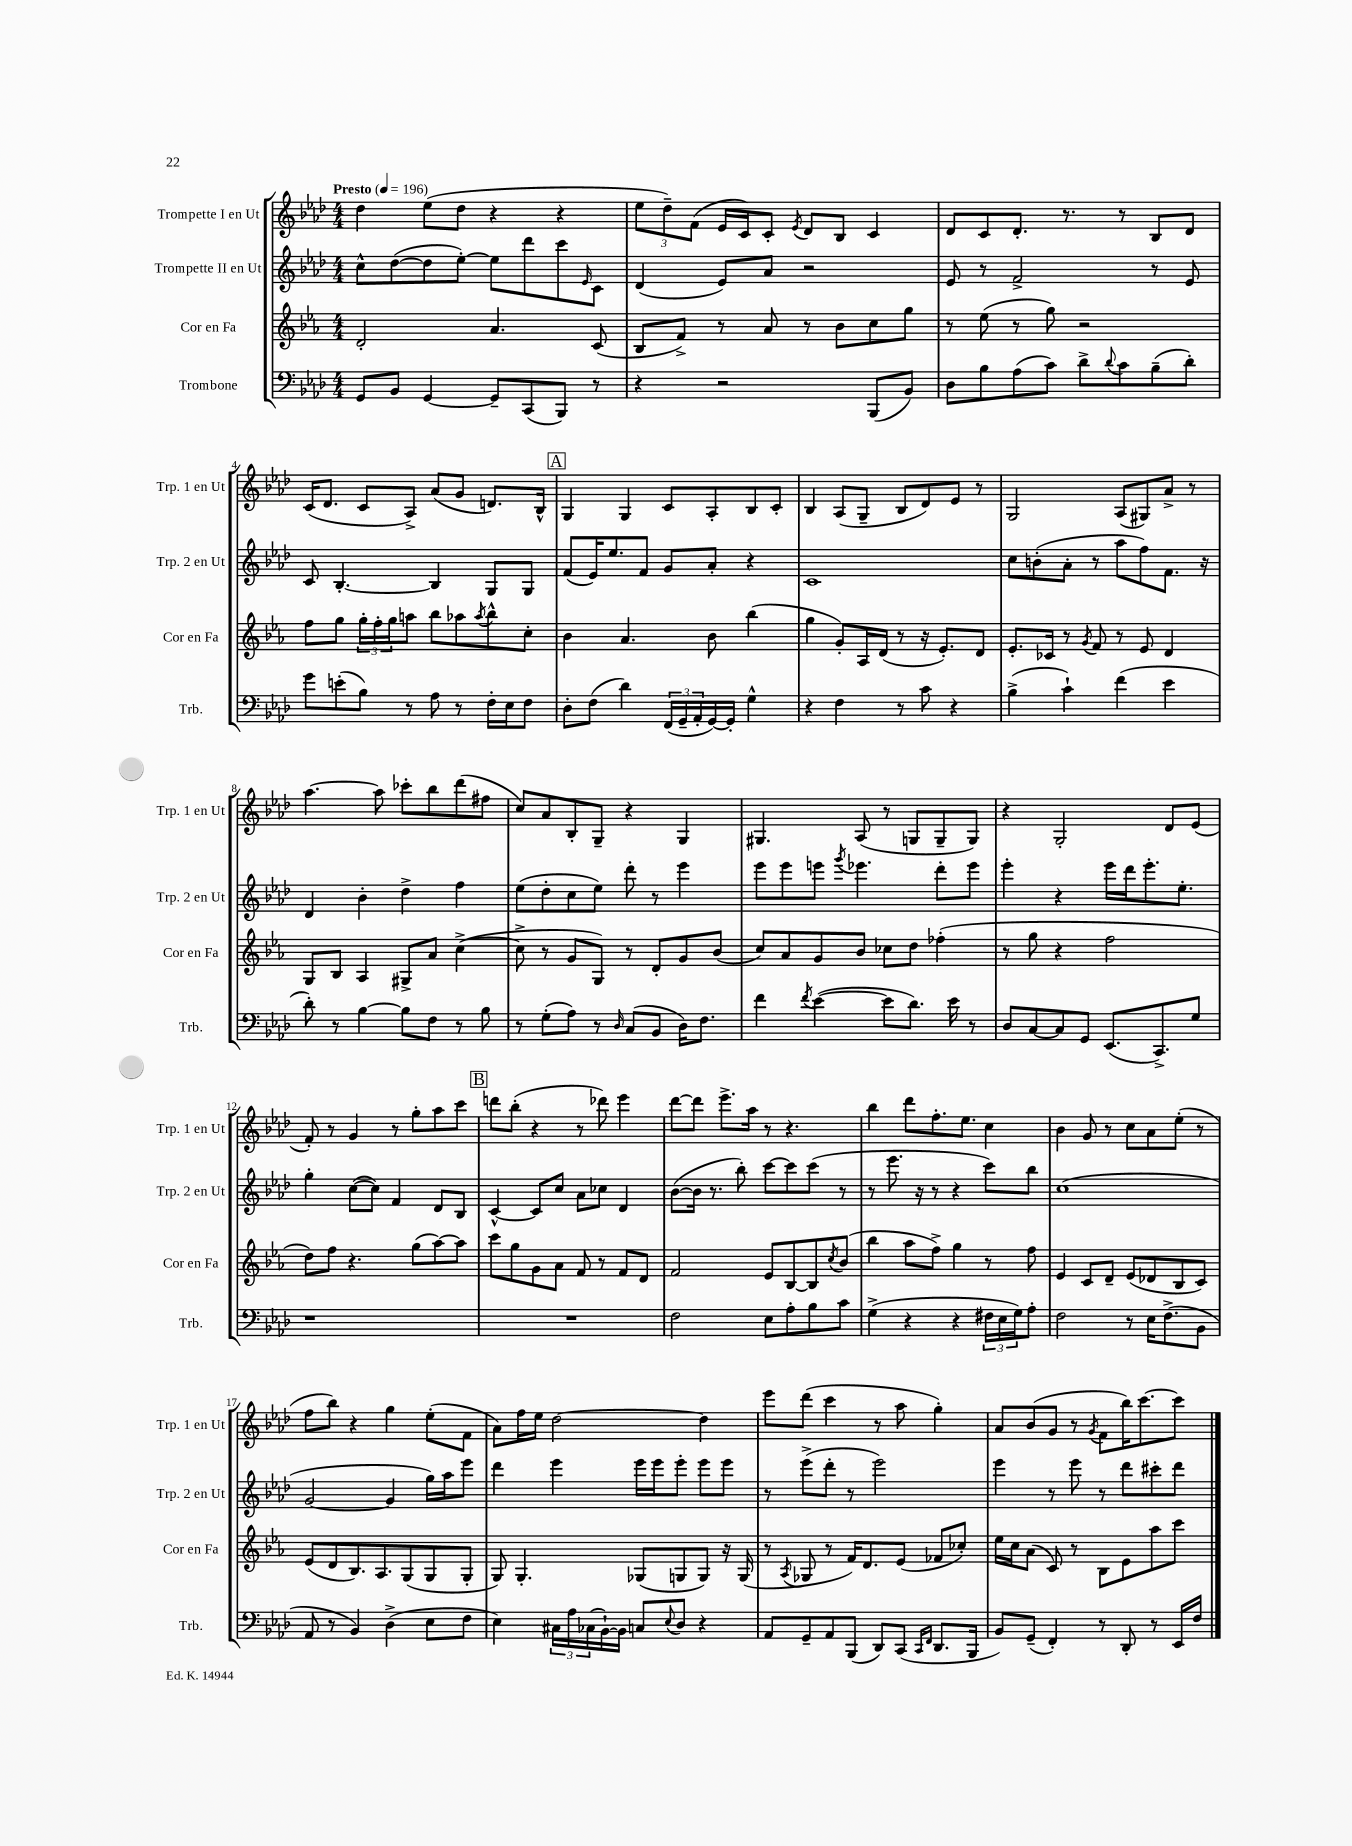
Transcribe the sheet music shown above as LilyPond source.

<<
\new StaffGroup <<
\new Staff = "s0" \with { instrumentName = "Trompette I en Ut" shortInstrumentName = "Trp. 1 en Ut" } {
    \clef treble \key aes \major \numericTimeSignature \time 4/4 \tempo "Presto" 4 = 196
    des''4 ees''8( des''8 r4 r4 |
    \tuplet 3/2 { ees''8 des''8--) f'8( } ees'16 c'16) c'8-. \acciaccatura { ees'8 } des'8 bes8 c'4 |
    des'8 c'8 des'8.-. r8. r8 bes8 des'8 |
    c'16( des'8. c'8 aes8->) aes'8( g'8 d'8.) bes16-^ |
    \mark \markup { \box "A" } g4 g4 c'8 aes8-. bes8 c'8-. |
    bes4 aes8( g8-- bes8 des'8) ees'8 r8 |
    g2 aes8( gis8) aes'8-> r8 |
    aes''4.~ aes''8 ces'''8-. bes''8 des'''8( fis''8 |
    c''8) aes'8 bes8-. g8-- r4 g4 |
    gis4. aes8( r8 g8 g8-- g8) |
    r4 g2-. des'8 ees'8( |
    f'8-.) r8 g'4 r8 g''8-. aes''8 c'''8 |
    \mark \markup { \box "B" } d'''8 bes''8-.( r4 r8 des'''8) ees'''4 |
    des'''8~ des'''8 ees'''8.-> aes''16 r8 r4. |
    bes''4 des'''8 f''8.-. ees''8. c''4 |
    bes'4 g'8 r8 c''8 aes'8 ees''8-.( r8 |
    f''8 bes''8) r4 g''4 ees''8-.( f'8 |
    aes'8) f''16 ees''16 des''2~ des''4 |
    ees'''8 des'''8( c'''4 r8 aes''8 g''4-.) |
    aes'8 bes'8( g'8 r8 \acciaccatura { g'8 } f'8 bes''16) c'''8.~ c'''8 \bar "|." |
}
\new Staff = "s1" \with { instrumentName = "Trompette II en Ut" shortInstrumentName = "Trp. 2 en Ut" } {
    \clef treble \key aes \major \numericTimeSignature \time 4/4
    c''8-^ des''8~( des''8 ees''8~-.) ees''8 des'''8 c'''8 \grace { ees'16 } c'8 |
    des'4( ees'8) aes'8 r2 |
    ees'8 r8 f'2-> r8 ees'8 |
    c'8 bes4.~-. bes4 g8 g8 |
    \mark \markup { \box "A" } f'8( ees'16) ees''8. f'8 g'8 aes'8-. r4 |
    c'1 |
    c''8 b'8-.( aes'8-. r8 aes''8 f''8) f'8. r16 |
    des'4 bes'4-. des''4-> f''4 |
    ees''8( des''8-. c''8 ees''8) des'''8-. r8 ees'''4 |
    ees'''8 ees'''8 e'''8 \acciaccatura { g'''8 } ees'''4. des'''8-. ees'''8 |
    ees'''4-. r4 ees'''16 des'''16 ees'''8.-. ees''8.-. |
    g''4-. c''8~( c''8) f'4 des'8 bes8 |
    \mark \markup { \box "B" } c'4~-^ c'8 c''8 aes'8 ces''8 des'4 |
    bes'8~( bes'16 r8. bes''8-.) c'''8~ c'''8 c'''8( r8 |
    r8 ees'''8. r16 r8 r4 c'''8) bes''8 |
    c''1( |
    g'2~ g'4 g''16) aes''16 ees'''8 |
    des'''4 ees'''4 ees'''16 ees'''16 ees'''8-. ees'''8 ees'''8 |
    r8 ees'''8->( des'''8-. r8 ees'''2) |
    ees'''4 r8 ees'''8 r8 des'''8 cis'''8-. des'''8 \bar "|." |
}
\new Staff = "s2" \with { instrumentName = "Cor en Fa" shortInstrumentName = "Cor en Fa" } {
    \clef treble \key ees \major \numericTimeSignature \time 4/4
    d'2-. aes'4. c'8( |
    bes8 f'8->) r8 aes'8 r8 bes'8 c''8 g''8 |
    r8 ees''8( r8 g''8) r2 |
    f''8 g''8 \tuplet 3/2 { g''16-. f''16-. g''16 } a''8 bes''8 aes''8 \acciaccatura { aes''8 } bes''8-^ c''8-. |
    \mark \markup { \box "A" } bes'4 aes'4. bes'8 bes''4( |
    g''4 g'8-.) aes16 d'16( r8 r16 ees'8.-.) d'8 |
    ees'8.-. ces'16 r8 \acciaccatura { g'8 } f'8 r8 ees'8 d'4 |
    g8 bes8 aes4 gis8-> aes'8 c''4~->( |
    c''8-> r8 g'8 g8) r8 d'8-. g'8 bes'8( |
    c''8) aes'8 g'8 bes'8 ces''8 d''8 fes''4-.( |
    r8 g''8 r4 f''2 |
    d''8) f''8 r4. g''8( aes''8~) aes''8 |
    \mark \markup { \box "B" } c'''8 g''8 g'8 aes'8 f'8 r8 f'8 d'8 |
    f'2 ees'8 bes8~ bes8 \acciaccatura { c''8 } bes'8( |
    bes''4 aes''8 f''8->) g''4 r8 f''8 |
    ees'4 c'8 d'8-- ees'8( des'8 bes8 c'8) |
    ees'8( d'8 bes8.) aes8. g8( g8 g8-. |
    g8) g4.-. ges8( g8 g8) r16 g16( |
    r8 \acciaccatura { aes8 } ges8 r8 f'16) d'8. ees'8( fes'8 ces''8-.) |
    ees''16 c''16 aes'8( c'8) r8 bes8 ees'8 aes''8 c'''8 \bar "|." |
}
\new Staff = "s3" \with { instrumentName = "Trombone" shortInstrumentName = "Trb." } {
    \clef bass \key aes \major \numericTimeSignature \time 4/4
    g,8 bes,8 g,4~ g,8-- c,8( bes,,8) r8 |
    r4 r2 bes,,8( bes,8) |
    des8 bes8 aes8( c'8) des'8-> \appoggiatura { des'8 } c'8 bes8--( des'8-.) |
    g'8 e'8-.( bes8) r8 aes8 r8 f16-. ees16 f8 |
    \mark \markup { \box "A" } des8-. f8( des'4) \tuplet 3/2 { f,16( g,16-- aes,16-. } g,16~) g,16-. g4-^ |
    r4 f4 r8 c'8 r4 |
    bes4->( c'4-!) f'4( ees'4 |
    des'8-.) r8 bes4~ bes8 f8 r8 bes8 |
    r8 g8-.( aes8) r8 \grace { des16 } c8( bes,8 des16) f8. |
    f'4 \acciaccatura { f'8 } ees'4~( ees'8 des'8.) ees'16 r8 |
    des8 c8~ c8 g,8 ees,8.( c,8.->) g8 |
    r1 |
    \mark \markup { \box "B" } R1 |
    f2 ees8 aes8-. bes8 c'8 |
    g4->( r4 r4 \tuplet 3/2 { fis16 ees16 g16) } aes8-. |
    f2 r8 ees16 f8.->( bes,8 |
    aes,8 r8 bes,4) des4->( ees8 f8 |
    ees4) \tuplet 3/2 { cis16 aes16 ces16( } bes,16~-!) bes,16 c8 \appoggiatura { ees8 } des8 r4 |
    aes,8 g,8-- aes,8 bes,,8( des,8) c,8( \grace { c,16 f,16 } des,8. bes,,16 |
    bes,8) g,8--( f,4-.) r8 des,8-. r8 ees,16 f16 \bar "|." |
}
>>
>>
